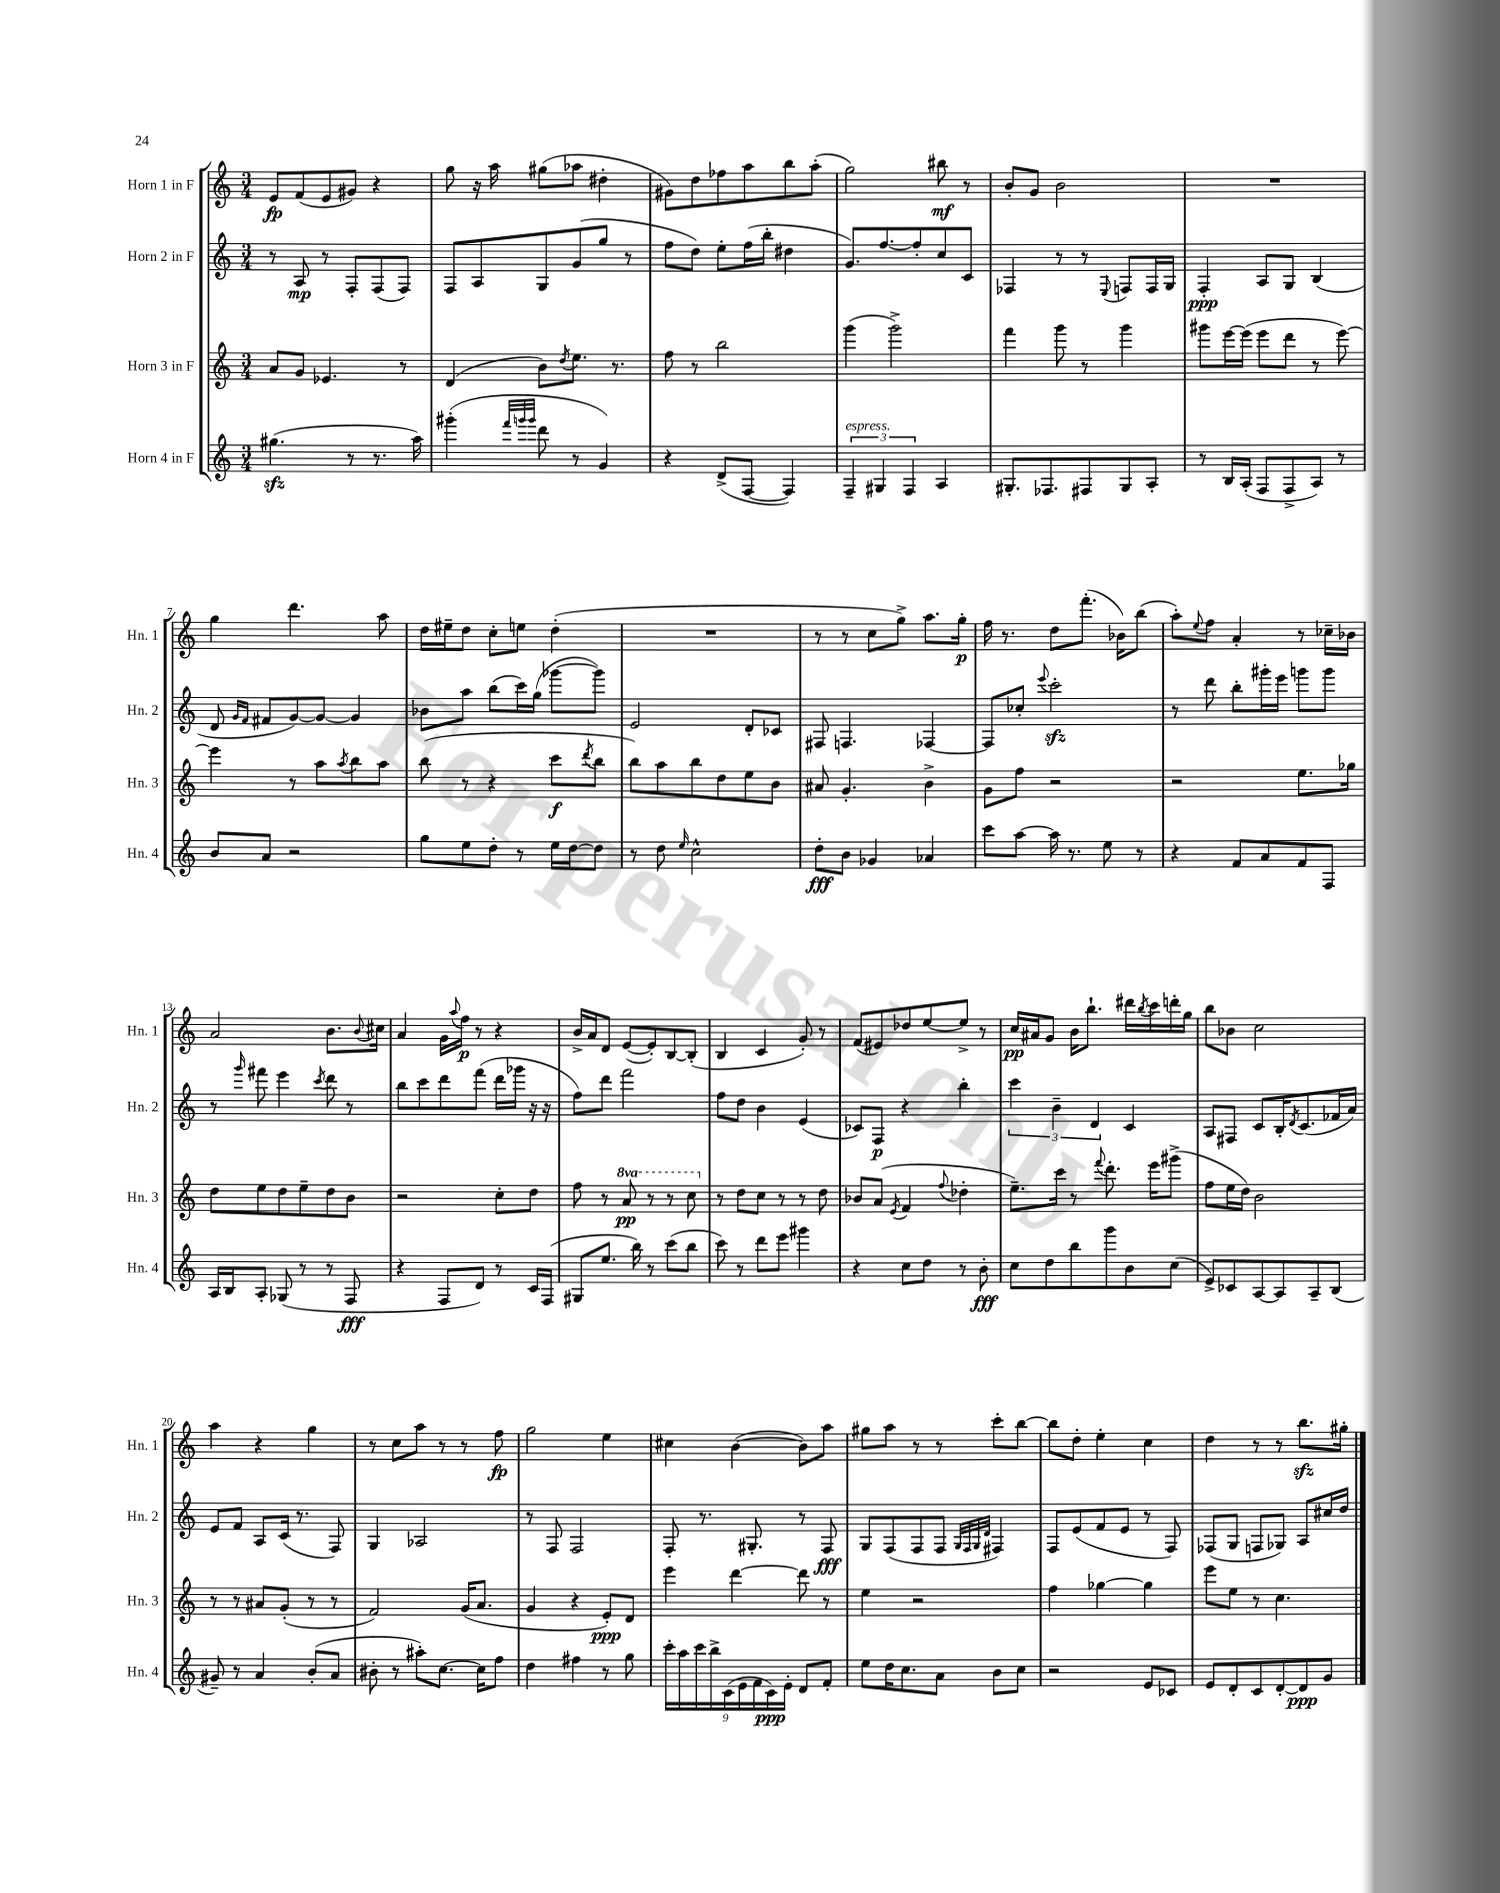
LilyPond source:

<<
\new StaffGroup <<
\new Staff = "s0" \with { instrumentName = "Horn 1 in F" shortInstrumentName = "Hn. 1" } {
    \clef treble \key c \major \numericTimeSignature \time 3/4
    e'8\fp f'8( e'8 gis'8) r4 |
    g''8 r16 a''16 gis''8( aes''8 dis''4-. |
    gis'8) d''8 fes''8 a''8 b''8 a''8-.( |
    g''2) bis''8\mf r8 |
    b'8-. g'8 b'2 |
    R2. |
    g''4 d'''4. a''8 |
    d''16 eis''16-- d''8 c''8-. e''8 d''4-.( |
    R2. |
    r8 r8 c''8 g''8->) a''8. g''16-.\p |
    f''16 r8. d''8 f'''8.-.( bes'16) b''8( |
    a''8-.) \appoggiatura { e''8 } f''8 a'4-. r8 ces''16-- bes'16 |
    a'2 b'8. \appoggiatura { b'8 } cis''16 |
    a'4 g'16 \appoggiatura { a''8 } f''16\p r8 r4 |
    b'16-> a'16 d'8 e'8~( e'8-.) b8~ b8-.( |
    b4 c'4 g'8-.) r8 |
    f'8( eis'8) des''8 e''8~ e''8-> r8 |
    c''16\pp ais'16 g'8 b'16 b''8.-! dis'''16 \acciaccatura { b''8 } c'''16 d'''16-. g''16 |
    b''8 bes'8 c''2 |
    a''4 r4 g''4 |
    r8 c''8 a''8 r8 r8 f''8\fp |
    g''2 e''4 |
    cis''4 b'4~( b'8) a''8 |
    gis''8 a''8 r8 r8 c'''8-. b''8~ |
    b''8 d''8-. e''4-. c''4 |
    d''4 r8 r8 b''8.\sfz gis''16-. \bar "|." |
}
\new Staff = "s1" \with { instrumentName = "Horn 2 in F" shortInstrumentName = "Hn. 2" } {
    \clef treble \key c \major \numericTimeSignature \time 3/4
    r8 a8\mp r8 f8-. f8( f8) |
    f8 a8 g8 g'8( g''8 r8 |
    f''8 d''8) e''8-. f''16( b''16-. dis''4 |
    g'8.) f''8.~ f''8-. c''8 c'8 |
    fes4 r8 r8 \appoggiatura { e8 } f8 f16 g16 |
    f4-.\ppp a8 g8 b4( |
    d'8 \grace { g'16 f'16 } fis'8 g'8~) g'8~ g'4 |
    bes'8 a''8 b''8( c'''16) g''16( ges'''8~ ges'''8) |
    e'2 d'8-. ces'8 |
    fis8 f4. fes4~ |
    fes8 ces''8-. \appoggiatura { e'''8 } c'''2-.\sfz |
    r8 d'''8 b''8-. gis'''16-. e'''16 g'''8 g'''8 |
    r8 \grace { g'''16 } fis'''8 e'''4 \acciaccatura { c'''8 } d'''8 r8 |
    b''8 c'''8 d'''8 f'''8( d'''16 ges'''16 r16 r16 |
    f''8) d'''8 f'''2 |
    f''8 d''8 b'4 e'4( |
    ces'8) f8\p r4 b''4-. |
    \tuplet 3/2 { c'''4 b'4-- d'4 } c'4 |
    a8 fis8 c'8 b16-. \acciaccatura { d'8 } c'8.( fes'16 a'16) |
    e'8 f'8 a8 c'16( r8. f8) |
    g4 aes2 |
    r8 f8 f2 |
    f8-. r8. gis8.-. r8 f8\fff |
    g8 f8( f8 f8 \grace { g32 f32 g32 d'32 } fis4) |
    f8 e'8( f'8 e'8 r8 f8) |
    fes8( g8 f8 ges8) a8 cis''16 d''16 \bar "|." |
}
\new Staff = "s2" \with { instrumentName = "Horn 3 in F" shortInstrumentName = "Hn. 3" } {
    \clef treble \key c \major \numericTimeSignature \time 3/4 \set Staff.ottavationMarkups = #ottavation-simple-ordinals
    a'8 g'8 ees'4. r8 |
    d'4( b'8) \acciaccatura { d''8 } e''8. r8. |
    f''8 r8 b''2 |
    g'''4( g'''2->) |
    f'''4 g'''8 r8 g'''4 |
    gis'''8 e'''16~ e'''16( e'''8 d'''8 r8 e'''8~) |
    e'''4 r8 a''8 \acciaccatura { a''8 } b''8 a''8 |
    b''8( r8 r4 c'''8\f \acciaccatura { d'''8 } b''8 |
    b''8) a''8 b''8 d''8 e''8 b'8 |
    ais'8 g'4.-. b'4-> |
    g'8 f''8 r2 |
    r2 e''8. ges''16 |
    d''8 e''8 d''8 e''8-- d''8 b'8 |
    r2 c''8-. d''8 |
    f''8 r8 \ottava #1 a''8\pp r8 r8 c'''8 \ottava #0 |
    r8 d''8 c''8 r8 r8 d''8 |
    bes'8 a'8( \acciaccatura { e'8 } f'4 \appoggiatura { f''8 } des''4-. |
    e''8.--) c'''16 r8 \appoggiatura { f'''8 } d'''8.-. e'''16 gis'''8->( |
    f''8 e''16 d''16) b'2 |
    r8 r8 ais'8 g'8-.( r8 r8 |
    f'2) g'16( a'8. |
    g'4 r4 e'8-.\ppp) d'8 |
    e'''4 d'''4~ d'''8 r8 |
    e''4 r2 |
    f''4 ges''4~ ges''4 |
    e'''8 e''8 r8 c''4. \bar "|." |
}
\new Staff = "s3" \with { instrumentName = "Horn 4 in F" shortInstrumentName = "Hn. 4" } {
    \clef treble \key c \major \numericTimeSignature \time 3/4
    gis''4.\sfz( r8 r8. a''16) |
    gis'''4-.( \grace { f'''32 g'''32 g'''32 } d'''8 r8 g'4) |
    r4 d'8->( f8~ f4) |
    \tuplet 3/2 { f4--^\markup { \italic "espress." } gis4 f4 } a4 |
    gis8.-. fes8. fis8 gis8 a8-. |
    r8 b16 a16-.( f8 f8-> a8) r8 |
    b'8 a'8 r2 |
    g''8 e''8 d''8-. r8 e''16 d''16~ d''8 |
    r8 d''8 \grace { e''16 } c''2-^ |
    d''8-.\fff b'8 ges'4 aes'4 |
    c'''8 a''8~ a''16 r8. e''8 r8 |
    r4 f'8 a'8 f'8 f8 |
    a16 b16 a8-. ges8( r8 r8 f8\fff |
    r4 f8 d'8) r8 c'16 f16( |
    gis8 e''8. b''16) r8 c'''8( b''8 |
    c'''8) r8 d'''8 e'''8 gis'''4 |
    r4 c''8 d''8 r8 b'8-.\fff |
    c''8 d''8 b''8 g'''8 b'8 c''8( |
    e'8->) ces'8 a8~ a8 a8-- b8( |
    gis'8--) r8 a'4 b'8-.( a'8 |
    bis'8-. r8 ais''8-.) c''8.~ c''16 f''8 |
    d''4 fis''4 r8 g''8 |
    \tuplet 9/8 { c'''16-. a''16 c'''16 b''16-> c'16( e'16 f'16 c'16\ppp) e'16-. } d'8 f'8-. |
    e''8 d''16 c''8. a'8 b'8 c''8 |
    r2 e'8 ces'8 |
    e'8 d'8-. c'8 d'8~-. d'8\ppp g'8 \bar "|." |
}
>>
>>
